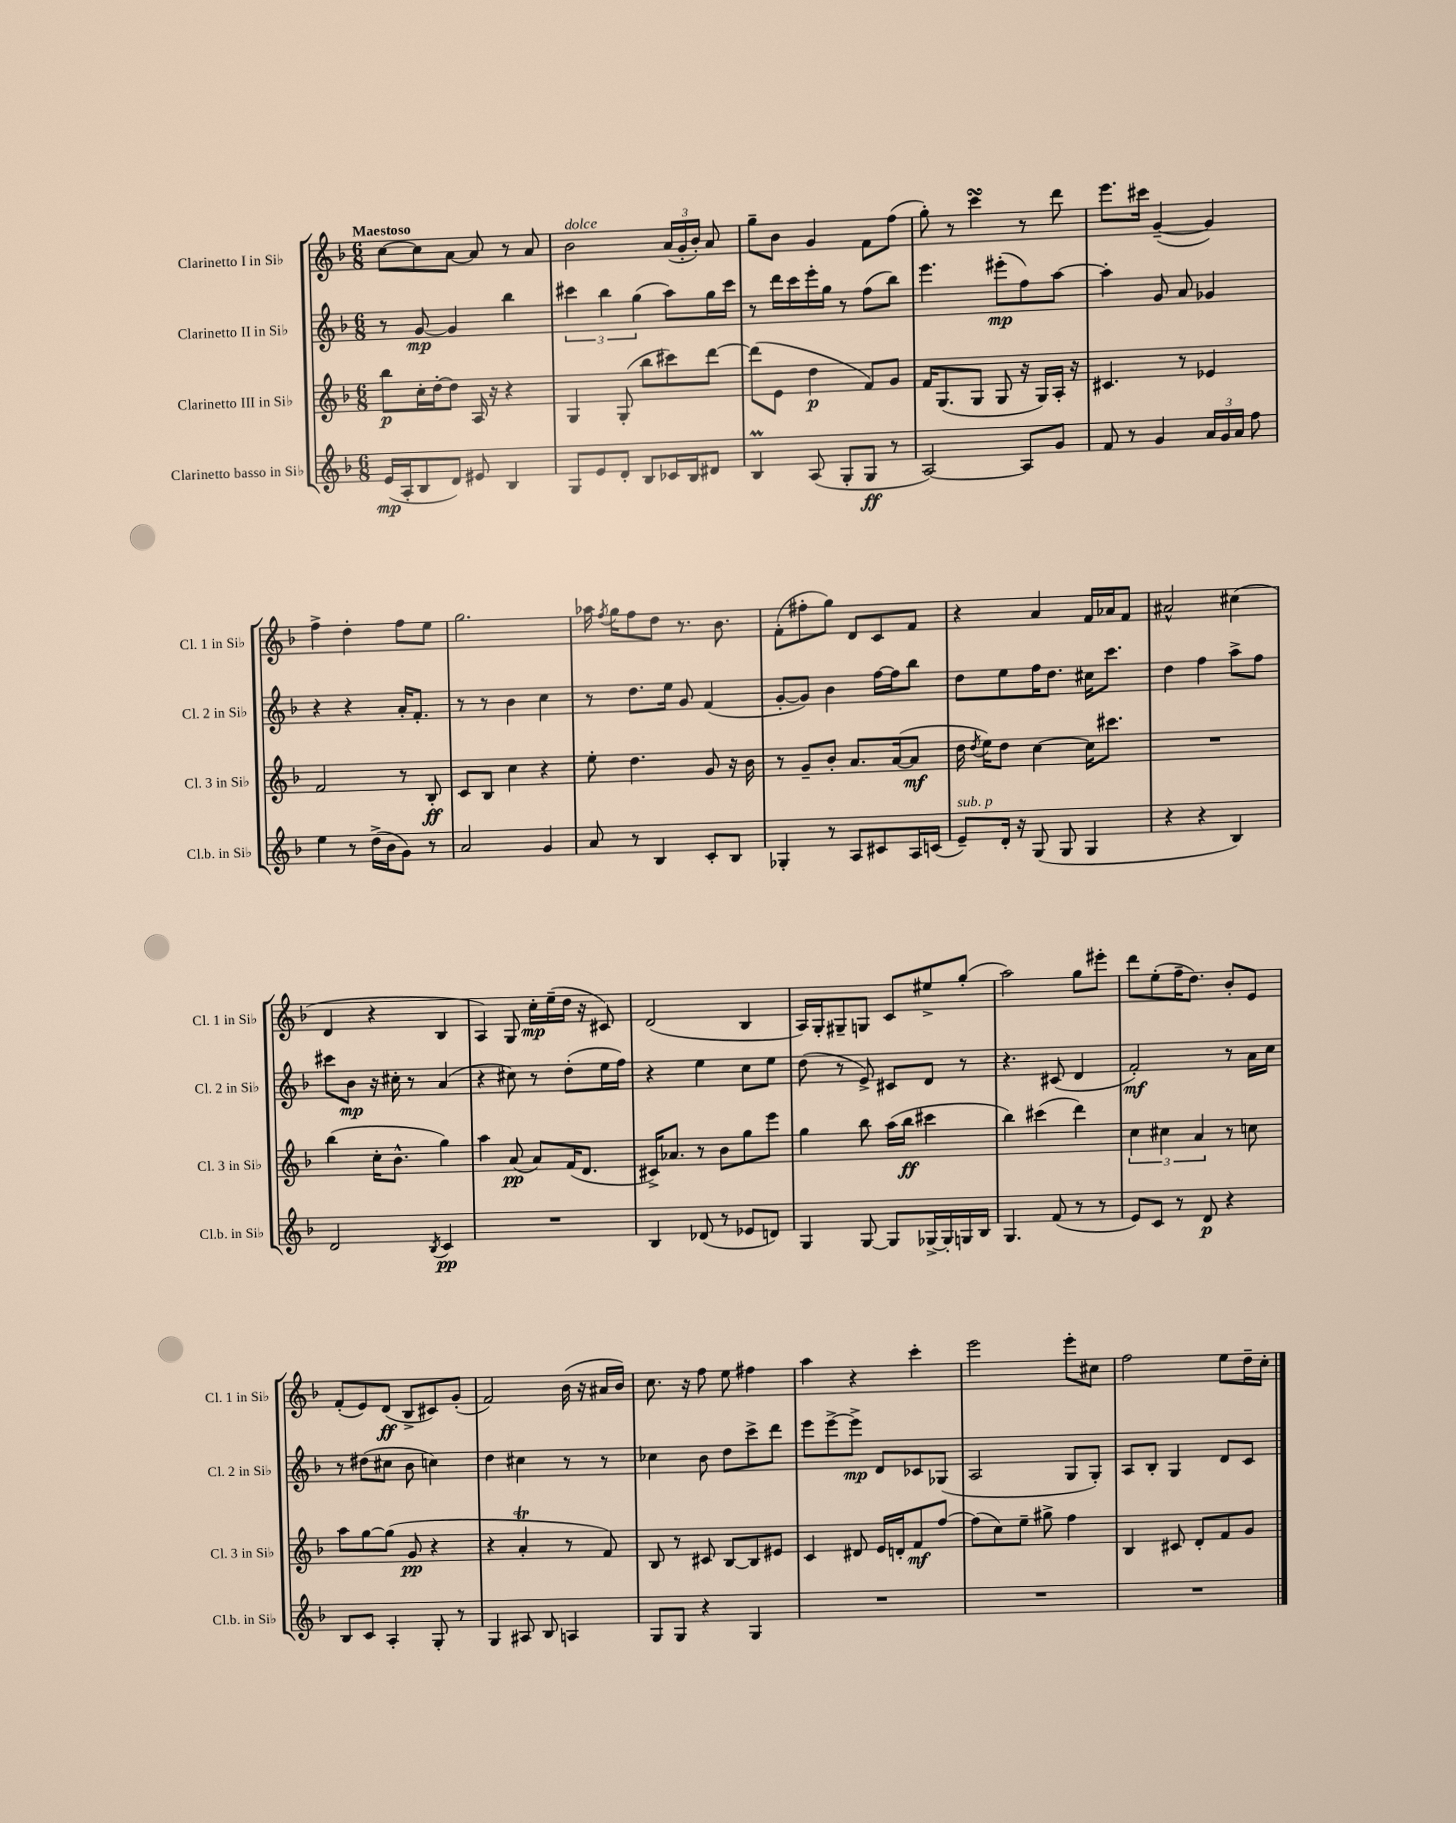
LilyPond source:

<<
\new StaffGroup <<
\new Staff = "s0" \with { instrumentName = "Clarinetto I in Sib" shortInstrumentName = "Cl. 1 in Sib" } {
    \clef treble \key f \major \numericTimeSignature \time 6/8 \tempo "Maestoso"
    \autoBeamOff c''8[~ c''8 a'8]~ a'8 r8 a'8 |
    bes'2^\markup { \italic "dolce" } \tuplet 3/2 { a'16[( g'16-. bes'16]-.) } a'8 |
    g''8[-- bes'8] g'4 f'8[ f''8]( |
    g''8-.) r8 c'''4\turn r8 d'''8 |
    e'''8.[ cis'''16] g'4~--( g'4) |
    f''4-> d''4-. f''8[ e''8] |
    g''2. |
    aes''16 \acciaccatura { f''8 } g''16[ f''8 d''8] r8. bes'8. |
    f'8[-.( fis''8-. g''8]) d'8[ c'8 f'8] |
    r4 a'4 f'16[ aes'16 f'8] |
    ais'2-^ cis''4( |
    d'4 r4 bes4 |
    a4) g8 c''16[-.\mp e''16--( d''16] r16 cis'8) |
    d'2( bes4 |
    a16[) g16-. gis8-- g8] c'8[ eis''8-> g''8]-.( |
    a''2) g''8[ eis'''8]-. |
    d'''8[ e''8-.( f''16-- d''8.]) bes'8[-. e'8] |
    f'8[-.( e'8) d'8]\ff( bes8[-> cis'8) g'8]-.( |
    f'2) bes'16( r16 ais'16[ bes'16]) |
    c''8. r16 f''8 e''8 fis''4 |
    a''4 r4 c'''4-. |
    e'''2 e'''8[-. cis''8] |
    f''2 e''8[ d''16-- c''16]-. \bar "|." |
}
\new Staff = "s1" \with { instrumentName = "Clarinetto II in Sib" shortInstrumentName = "Cl. 2 in Sib" } {
    \clef treble \key f \major \numericTimeSignature \time 6/8
    \autoBeamOff r8 g'8~\mp g'4 bes''4 |
    \tuplet 3/2 { cis'''4 bes''4 g''4( } a''8[) g''16 cis'''16] |
    r8 d'''16[ c'''16 e'''16-. g''16] r8 f''8[( bes''8]) |
    e'''4. eis'''8[-.\mp( f''8) a''8]~ |
    a''4-. g'8 a'8 ges'4 |
    r4 r4 a'16[-. f'8.]-. |
    r8 r8 bes'4 c''4 |
    r8 d''8.[ e''16] g'8 f'4( |
    g'8[~-. g'8]) bes'4 f''16[~ f''16 bes''8] |
    d''8[ e''8 f''16 d''8.] cis''16[ c'''8.] |
    d''4 f''4 a''8[-> f''8] |
    cis'''8[ bes'8]\mp r16 cis''16-. r8 a'4( |
    r4 cis''8) r8 d''8[-.( e''16 f''16]) |
    r4 e''4 c''8[ e''8] |
    d''8( r8 e'8->) cis'8[ d'8] r8 |
    r4. cis'8( d'4 |
    f'2-.\mf) r8 a'16[ c''16] |
    r8 dis''8[( cis''8] bes'8 c''4) |
    d''4 cis''4 r8 r8 |
    ces''4 bes'8 d''8[ c'''8-> d'''8] |
    e'''8[ e'''8~-> e'''8]->\mp d'8[ ces'8 ges8]( |
    a2 g8[ g8]-.) |
    a8[ bes8]-. g4 d'8[ c'8] \bar "|." |
}
\new Staff = "s2" \with { instrumentName = "Clarinetto III in Sib" shortInstrumentName = "Cl. 3 in Sib" } {
    \clef treble \key f \major \numericTimeSignature \time 6/8
    \autoBeamOff bes''8[\p c''16-. d''16~-. d''8] a16 r16 r4 |
    g4 g8-.( bes''8[ cis'''8) d'''8]~ |
    d'''8[( e'8] d''4\p f'8[) g'8] |
    f'16[ g8.( g8] g8 r16 g16[) a16]-. r16 |
    cis'4. r8 ees'4 |
    f'2 r8 bes8-.\ff |
    c'8[ bes8] c''4 r4 |
    e''8-. d''4. g'8 r16 bes'16 |
    r8 g'8[-- bes'8]-. a'8.[ a'16~( a'8]\mf |
    d''16 \acciaccatura { d''8 } e''16[) d''8] c''4~ c''16[ cis'''8.] |
    R2. |
    bes''4( c''16[-. bes'8.]-^ g''4) |
    a''4 a'8\pp( a'8[) f'16( d'8.] |
    cis'16[->) aes'8.] r8 bes'8[ g''8 e'''8] |
    g''4 bes''8 a''16[( bes''16]\ff cis'''4 |
    bes''4) cis'''4( d'''4) |
    \tuplet 3/2 { c''4 cis''4 a'4 } r8 c''8 |
    a''8[ g''8~ g''8]( g'8\pp r4 |
    r4 a'4-.\trill r8 f'8) |
    bes8 r8 cis'8 bes8[~ bes8 eis'8] |
    c'4 dis'8 e'16[ d'16-. f'8\mf f''8]~ |
    f''8[( c''8) e''8]-- gis''8-> f''4 |
    bes4 cis'8 d'8[-. f'8 g'8] \bar "|." |
}
\new Staff = "s3" \with { instrumentName = "Clarinetto basso in Sib" shortInstrumentName = "Cl.b. in Sib" } {
    \clef treble \key f \major \numericTimeSignature \time 6/8
    \autoBeamOff e'16[\mp( a16-. bes8 d'8]) eis'8 bes4 |
    g8[ e'8 d'8]-. bes8[ ces'16 bes16 dis'8] |
    bes4\prall a8( g8[-. g8]\ff r8 |
    a2~) a8[ g'8] |
    f'8 r8 g'4 \tuplet 3/2 { a'16[ g'16 a'16] } f''8 |
    e''4 r8 d''16[->( bes'16 g'8]) r8 |
    a'2 g'4 |
    a'8 r8 bes4 c'8[-. bes8] |
    ges4-. r8 a8[ cis'8 a16 c'16]( |
    e'8[--^\markup { \italic "sub. p" }) d'16]-. r16 g8( g8 g4 |
    r4 r4 bes4) |
    d'2 \acciaccatura { bes8 } c'4\pp |
    R2. |
    bes4 des'8( r8 ees'8[ d'8]) |
    g4 g8~ g8[ ges16~-> ges16-. g16 bes16] |
    g4. f'8( r8 r8 |
    e'8[) c'8] r8 d'8\p r4 |
    bes8[ c'8] a4-. g8-. r8 |
    g4 ais8 bes8 a4 |
    g8[ g8] r4 g4 |
    R2. |
    R2. |
    R2. \bar "|." |
}
>>
>>
\layout { \context { \Score \remove "Bar_number_engraver" } }
